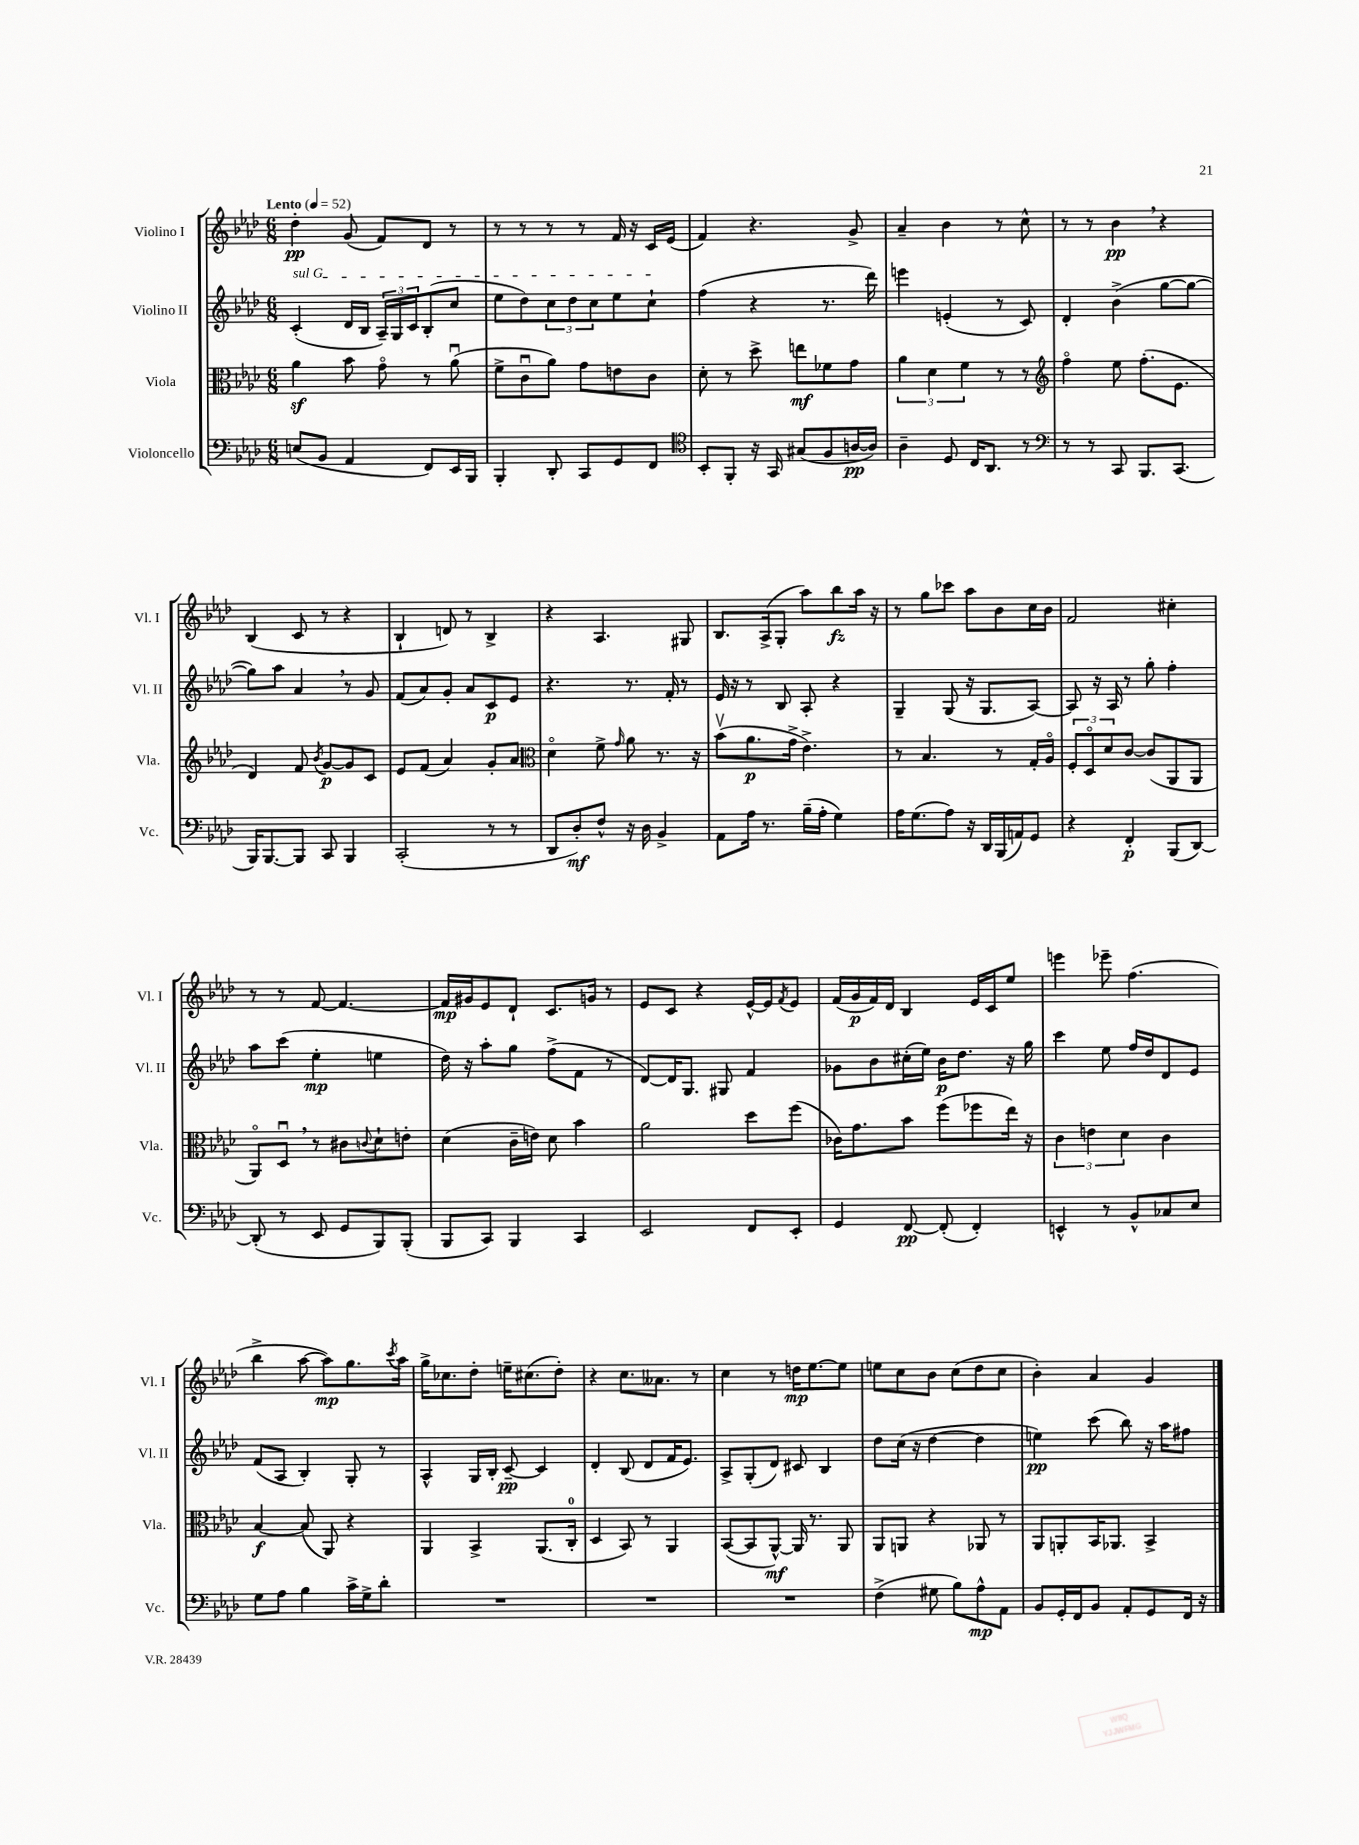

**kern	**dynam	**kern	**dynam	**kern	**dynam	**kern	**dynam
*part4	*part4	*part3	*part3	*part2	*part2	*part1	*part1
*staff4	*staff4	*staff3	*staff3	*staff2	*staff2	*staff1	*staff1
*I"Violoncello	*	*I"Viola	*	*I"Violino II	*	*I"Violino I	*
*I'Vc.	*	*I'Vla.	*	*I'Vl. II	*	*I'Vl. I	*
*clefF4	*	*clefC3	*	*clefG2	*	*clefG2	*
*k[b-e-a-d-]	*	*k[b-e-a-d-]	*	*k[b-e-a-d-]	*	*k[b-e-a-d-]	*
*M6/8	*	*M6/8	*	*M6/8	*	*M6/8	*
*MM52	*	*MM52	*	*MM52	*	*MM52	*
=1	=1	=1	=1	=1	=1	=1	=1
!	!	!	!	!	!	!LO:TX:a:B:t=Lento	!
!	!	!	!	!LO:TX:a:i:t=sul G	!	!	!
(8En/L	.	4a-z\	.	(4c'/	.	4dd-'\	pp
8BB-/J	.	.	.	.	.	.	.
4AA-/	.	8b-\	.	16d-/LL	.	(8g/	.
.	.	.	.	16B-/JJ	.	.	.
.	.	8g\	.	24A-~/LL)	.	8f/L)	.
.	.	.	.	24G/	.	.	.
.	.	.	.	24c/J	.	.	.
8FF/L)	.	8r	.	(8B-'/	.	8d-/J	.
16EE-/L	.	(8a-u\	.	8cc/J	.	8r	.
16BBB-/JJ	.	.	.	.	.	.	.
=2	=2	=2	=2	=2	=2	=2	=2
4BBB-'/	.	8f^\L	.	8ee-\L	.	8r	.
.	.	8cu\	.	8dd-\)	.	8r	.
8DD-'/	.	8a-\J)	.	12cc\	.	8r	.
.	.	.	.	12dd-\	.	.	.
8CC/L	.	8g\L	.	.	.	8r	.
.	.	.	.	12cc\	.	.	.
8GG/	.	8en\	.	8ee-\	.	16f/	.
.	.	.	.	.	.	16r	.
8FF/J	.	8c\J	.	8cc`\J	.	16c/LL	.
.	.	.	.	.	.	(16e-/JJ	.
=3	=3	=3	=3	=3	=3	=3	=3
*clefC4	*	*	*	*	*	*	*
8BB-'/L	.	8d-'\	.	(4ff\	.	4f/)	.
8FF'/J	.	8r	.	.	.	.	.
16r	.	8dd-^\	.	4r	.	4.r	.
16GG/	.	.	.	.	.	.	.
(8G#X/L	.	8een\L	mf	.	.	.	.
8F/	.	8f-X\	.	8.r	.	.	.
[16An/L	pp	8g\J	.	.	.	8g^/	.
16A/JJ])	.	.	.	16ddd-\)	.	.	.
=4	=4	=4	=4	=4	=4	=4	=4
4A-~\	.	6a-\	.	4eeen\	.	4a-~/	.
.	.	6d-\	.	.	.	.	.
8D-/	.	.	.	(4en'/	.	4b-\	.
.	.	6f\	.	.	.	.	.
16C/KL	.	.	.	.	.	.	.
8.AA-/J	.	.	.	.	.	.	.
.	.	8r	.	8r	.	8r	.
8r	.	8r	.	8c/)	.	8cc^^\	.
=5	=5	=5	=5	=5	=5	=5	=5
*clefF4	*	*clefG2	*	*	*	*	*
8r	.	4ff\	.	4d-'/	.	8r	.
8r	.	.	.	.	.	8r	.
8CC/	.	8ee-\	.	(4b-^\	.	4b-,\	pp
8.BBB-/L	.	(8.ff'\L	.	.	.	.	.
.	.	.	.	[8gg\L	.	4r	.
(8.CC/J	.	8.e-\J	.	.	.	.	.
.	.	.	.	8gg\J_	.	.	.
!!LO:LB:g=z
=6	=6	=6	=6	=6	=6	=6	=6
16BBB-/KL)	.	4d-/)	.	8gg\L])	.	(4B-/	.
[8.BBB-/	.	.	.	.	.	.	.
.	.	.	.	8aa-\J	.	.	.
8BBB-/J]	.	8f/	.	4a-,/	.	8c/	.
.	.	8qb-/	.	.	.	.	.
8CC/	.	[8g/L	p	.	.	8r	.
4BBB-/	.	8g/]	.	8r	.	4r	.
.	.	8c/J	.	8g/	.	.	.
=7	=7	=7	=7	=7	=7	=7	=7
(2CC'/	.	8e-/L	.	(8f/L	.	4B-`/	.
.	.	(8f/J	.	8a-/)	.	.	.
.	.	4a-/)	.	8g'/J	.	8dn/)	.
.	.	.	.	8a-/L	.	8r	.
8r	.	8g'/L	.	8c/	p	4B-^/	.
8r	.	8a-/J	.	8e-/J	.	.	.
=8	=8	=8	=8	=8	=8	=8	=8
*	*	*clefC3	*	*	*	*	*
8DD-/L	.	4d-\	.	4.r	.	4r	.
8D-'/)	mf	.	.	.	.	.	.
8F^^/J	.	8f^\	.	.	.	4.A-/	.
.	.	16qqg/	.	.	.	.	.
16r	.	8a-\	.	8.r	.	.	.
16D-\	.	.	.	.	.	.	.
4BB-^/	.	8.r	.	.	.	.	.
.	.	.	.	16f'/	.	.	.
.	.	.	.	8r	.	8G#X/	.
.	.	16r	.	.	.	.	.
=9	=9	=9	=9	=9	=9	=9	=9
8AA-\L	.	(8b-v\L	.	16e-/	.	8.B-/L	.
.	.	.	.	16r	.	.	.
16A-\Jk	.	8.a-\	p	8r	.	.	.
8.r	.	.	.	.	.	(16A-^/k	.
.	.	.	.	8B-/	.	8G'/J	.
.	.	16g^\Jk	.	.	.	.	.
(16B-~\LL	.	4.e-^\)	.	8A-'/	.	8aa-\L)	.
16A-'\JJ	.	.	.	.	.	.	.
4G\)	.	.	.	4r	.	8bb-\	fz
.	.	.	.	.	.	16aa-\Jk	.
.	.	.	.	.	.	16r	.
=10	=10	=10	=10	=10	=10	=10	=10
16A-\KL	.	8r	.	4G~/	.	8r	.
(8.G\	.	.	.	.	.	.	.
.	.	4.B-/	.	.	.	8gg\L	.
8A-\J)	.	.	.	(8G/	.	8ccc-X\J	.
16r	.	.	.	16r	.	8aa-\L	.
16DD-/LL	.	.	.	8.G/L	.	.	.
(16BBB-/	.	8r	.	.	.	8b-\	.
16AAn/J)	.	.	.	.	.	.	.
8GG/J	.	16G'/LL	.	[8A-/J)	.	16cc\L	.
.	.	16A-/JJ	.	.	.	16b-\JJ	.
=11	=11	=11	=11	=11	=11	=11	=11
4r	.	12F'/L	.	8A-/]	.	2f/	.
.	.	12D-/	.	.	.	.	.
.	.	.	.	16r	.	.	.
.	.	12d-/	.	.	.	.	.
.	.	.	.	16A-/	.	.	.
4FF'/	p	[8c/J	.	8r	.	.	.
.	.	(8c/L]	.	8gg'\	.	.	.
(8BBB-/L	.	8AA-/	.	4ff'\	.	4cc#X'\	.
[8DD-/J)	.	8AA-/J	.	.	.	.	.
!!LO:LB:g=z
=12	=12	=12	=12	=12	=12	=12	=12
(8DD-'/]	.	8AA-/L)	.	8aa-\L	.	8r	.
8r	.	8D-u,/J	.	(8ccc\J	.	8r	.
8EE-/	.	8r	.	4ee-'\	mp	[8f/	.
8GG/L	.	8c#X\L	.	.	.	4.f/_	.
.	.	8qqcn/	.	.	.	.	.
8BBB-/)	.	8d-`\	.	4een\	.	.	.
(8BBB-'/J	.	8en'\J	.	.	.	.	.
=13	=13	=13	=13	=13	=13	=13	=13
8BBB-/L	.	(4d-\	.	16dd-\)	.	16f/LL]	mp
.	.	.	.	16r	.	16g#X/J	.
8CC/J)	.	.	.	8aa-'\L	.	8e-/	.
4BBB-/	.	16c~\LL	.	8gg\J	.	8d-`/J	.
.	.	16en\JJ)	.	.	.	.	.
.	.	8d-\	.	(8ff^\L	.	8.c/L	.
4CC/	.	4b-\	.	8f\J	.	.	.
.	.	.	.	.	.	16gn/Jk	.
.	.	.	.	8r	.	8r	.
=14	=14	=14	=14	=14	=14	=14	=14
2EE-/	.	2a-\	.	[8d-/L)	.	8e-/L	.
.	.	.	.	16d-/K]	.	8c/J	.
.	.	.	.	8.G/J	.	.	.
.	.	.	.	.	.	4r	.
.	.	.	.	8G#X/	.	.	.
8FF/L	.	8dd-\L	.	4f/	.	[16e-^^/LL	.
.	.	.	.	.	.	16e-/J]	.
.	.	.	.	.	.	8qf/	.
8EE-'/J	.	(8ff\J	.	.	.	8e-/J	.
=15	=15	=15	=15	=15	=15	=15	=15
4GG/	.	16c-X\KL)	.	8g-X\L	.	(16f/LL	.
.	.	8.g\	.	.	.	16g/	p
.	.	.	.	8b-\	.	16f/)	.
.	.	.	.	.	.	16d-/JJ	.
[8FF/	pp	8b-\J	.	(16cc#X'\L	.	4B-/	.
.	.	.	.	16ee-\JJ)	.	.	.
(8FF'/]	.	(8ff\L	.	16b-\KL	p	.	.
.	.	.	.	8.dd-\J	.	.	.
4FF'/)	.	8ff-X\	.	.	.	16e-/LL	.
.	.	.	.	.	.	16c/J	.
.	.	16ee-\Jk)	.	16r	.	8ee-/J	.
.	.	16r	.	16gg\	.	.	.
=16	=16	=16	=16	=16	=16	=16	=16
4EEn^^/	.	6c\	.	4ccc\	.	4eeen\	.
.	.	6en\	.	.	.	.	.
8r	.	.	.	8ee-\	.	8eee-X~\	.
.	.	6d-\	.	.	.	.	.
8BB-^^/L	.	.	.	16ff/LL	.	(4.ff\	.
.	.	.	.	16dd-/J	.	.	.
8C-X/	.	4c\	.	8d-/	.	.	.
8E-/J	.	.	.	8e-/J	.	.	.
!!LO:LB:g=z
=17	=17	=17	=17	=17	=17	=17	=17
8G\L	.	[4B-/	f	(8f/L	.	4bb-^\	.
8A-\J	.	.	.	8A-/J	.	.	.
4B-\	.	(8B-/]	.	4B-'/)	.	[8aa-\	.
.	.	8AA-/)	.	.	.	8aa-\L])	mp
16c^\LL	.	4r	.	8G'/	.	8.gg\	.
16G^\J	.	.	.	.	.	.	.
8d-'\J	.	.	.	8r	.	.	.
.	.	.	.	.	.	8qccc/	.
.	.	.	.	.	.	16aa-\Jk	.
=18	=18	=18	=18	=18	=18	=18	=18
2.r	.	4AA-/	.	4A-^^/	.	16gg^\KL	.
.	.	.	.	.	.	8.cc-X\	.
.	.	4BB-^/	.	16G/LL	.	8dd-'\J	.
.	.	.	.	16B-'/JJ	.	.	.
.	.	.	.	[8c~/	pp	16een~\KL	.
.	.	.	.	.	.	(8.cc#X\	.
.	.	(8.AA-/L	.	4c/]	.	.	.
.	.	.	.	.	.	8dd-'\J)	.
.	.	16C'/Jk	.	.	.	.	.
=19	=19	=19	=19	=19	=19	=19	=19
2.r	.	4D-/	.	4d-'/	.	4r	.
.	.	8BB-/)	.	(8B-/	.	8.cc\L	.
.	.	8r	.	8d-/L	.	.	.
.	.	.	.	.	.	8.a--X\J	.
.	.	4AA-/	.	16f/K	.	.	.
.	.	.	.	8.e-/J)	.	.	.
.	.	.	.	.	.	8r	.
=20	=20	=20	=20	=20	=20	=20	=20
2.r	.	([8BB-/L	.	8A-^/L	.	4cc\	.
.	.	8BB-/]	.	(8G'/	.	.	.
.	.	[8AA-^^/J)	mf	8d-/J)	.	8r	.
.	.	16AA-/]	.	8c#X/	.	16ddn\KL	mp
.	.	8.r	.	.	.	[8.ee-\	.
.	.	.	.	4B-/	.	.	.
.	.	8AA-/	.	.	.	8ee-\J]	.
=21	=21	=21	=21	=21	=21	=21	=21
(4F^\	.	8AA-/L	.	8dd-\L	.	8een\L	.
.	.	8AAn/J	.	(16cc\Jk	.	8cc\	.
.	.	.	.	16r	.	.	.
8G#X\	.	4r	.	[4dd-\	.	8b-\J	.
8B-\L)	.	.	.	.	.	(8cc\L	.
8A-^^\	mp	8AA-X/	.	4dd-\]	.	8dd-\	.
8AA-\J	.	8r	.	.	.	8cc\J	.
=22	=22	=22	=22	=22	=22	=22	=22
8BB-/L	.	8AA-/L	.	4een\)	pp	4b-'\)	.
16GG'/L	.	8AAn'/	.	.	.	.	.
16FF/J	.	.	.	.	.	.	.
8BB-/J	.	16BB-/K	.	(8ccc\	.	4a-/	.
.	.	8.AA-X/J	.	.	.	.	.
8AA-'/L	.	.	.	8bb-\)	.	.	.
8GG/	.	4BB-^/	.	16r	.	4g/	.
.	.	.	.	16aa-\KL	.	.	.
16FF/Jk	.	.	.	8ff#X\J	.	.	.
16r	.	.	.	.	.	.	.
==	==	==	==	==	==	==	==
*-	*-	*-	*-	*-	*-	*-	*-
